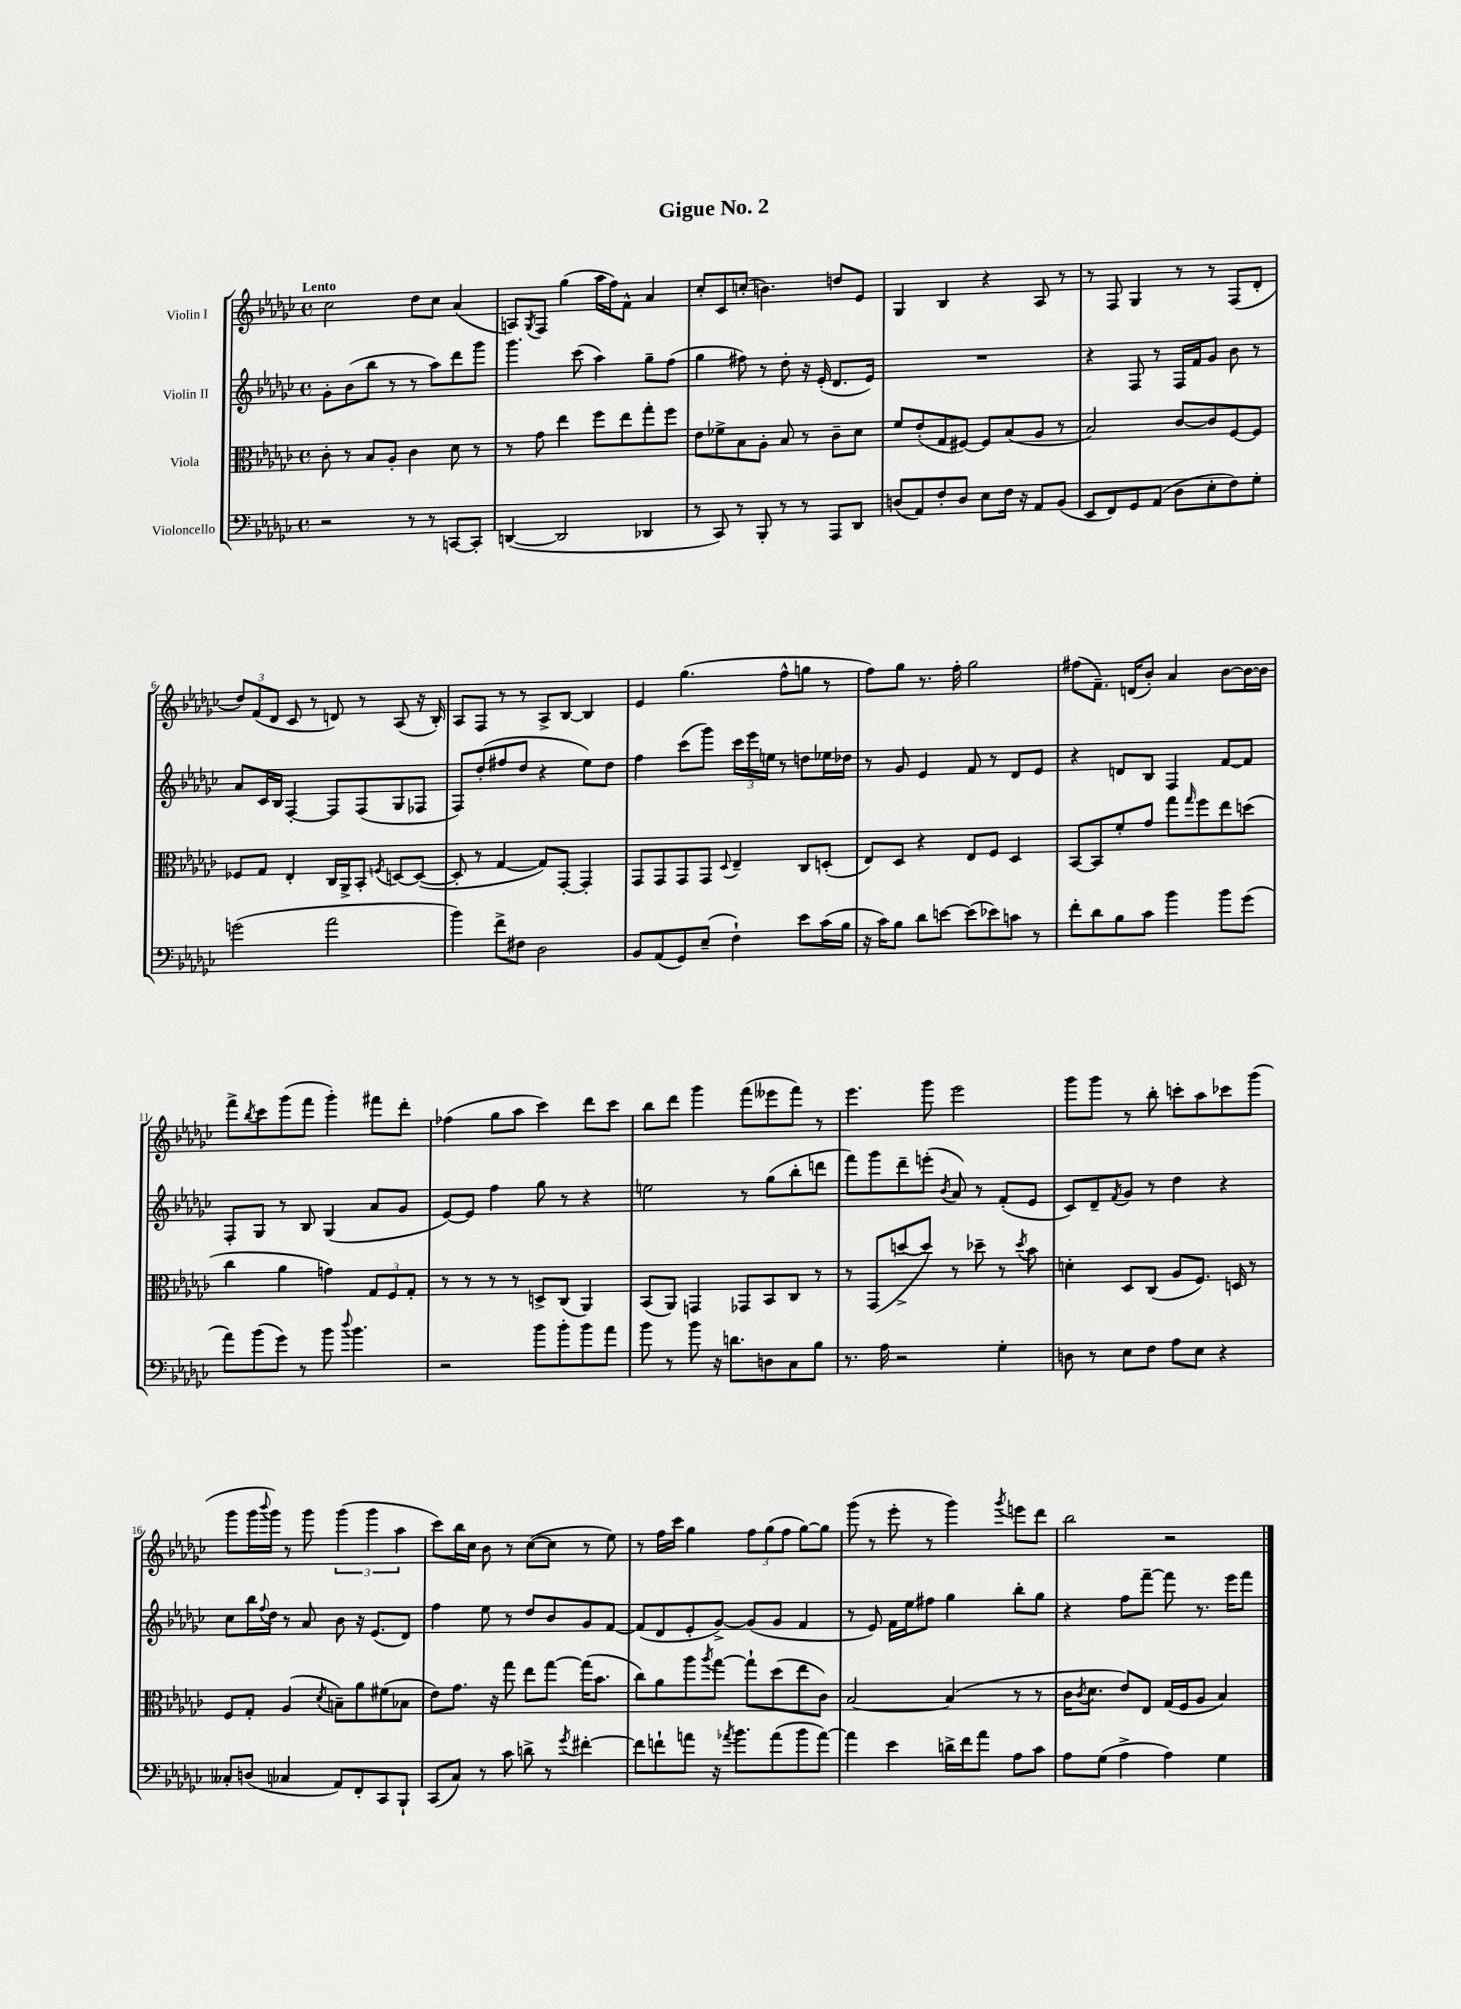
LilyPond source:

\header { title = "Gigue No. 2" }
<<
\new StaffGroup <<
\new Staff = "s0" \with { instrumentName = "Violin I" } {
    \clef treble \key ges \major \defaultTimeSignature \time 4/4 \tempo "Lento"
    ces''2 des''8 ces''8 aes'4( |
    a8) \acciaccatura { ges8 } f8 ges''4( aes''16 f''16) f'8-^ aes'4 |
    ces''8-. ces'8 c''8-.( b'4.) d''8 ees'8 |
    ges4 bes4 r4 aes8 r8 |
    r8 f8 ges4 r8 r8 f8( des'8-. |
    \tuplet 3/2 { des''8) f'8( des'8 } ces'8 r8 d'8) r8 aes8( r16 bes16-.) |
    aes8 f8 r8 r8 aes8-> bes8~ bes4 |
    ees'4 ges''4.( f''8-^ g''8 r8 |
    f''8) ges''8 r8. f''16-. ges''2 |
    fis''8( f'8.--) d'16( bes'8-.) aes'4 bes'8~ bes'16~ bes'16 |
    f'''8-> \acciaccatura { bes''8 } ces'''8 ges'''8( f'''8 ges'''4-.) fis'''8 des'''8-. |
    fes''4( ges''8 aes''8 ces'''4) des'''8 ces'''8 |
    bes''8 des'''8 ges'''4 f'''8( eeses'''8 f'''8) r8 |
    ees'''4. ges'''8 ees'''2 |
    ges'''8 ges'''8 r8 bes''8-. c'''8-. aes''8 ces'''8 ges'''8( |
    ges'''8 ges'''16 \appoggiatura { bes'''8 } ges'''16) r8 ges'''8 \tuplet 3/2 { ges'''4( ges'''4 aes''4 } |
    ces'''8) bes''16 ces''16 bes'8 r8 ces''8~( ces''8 r8 ees''8) |
    r8 f''16 ces'''16 ges''4 \tuplet 3/2 { f''8 ges''8( f''8 } ges''8~) ges''8 |
    ges'''8( r8 ees'''8-. r8 ges'''4) \acciaccatura { ges'''8 } e'''8 des'''8 |
    bes''2 r2 \bar "|." |
}
\new Staff = "s1" \with { instrumentName = "Violin II" } {
    \clef treble \key ges \major \defaultTimeSignature \time 4/4
    ges'8-. bes'8( bes''8 r8 r8 aes''8) des'''8 ges'''8 |
    ges'''4. ces'''8( aes''4) ges''8-- f''8( |
    ges''4 fis''8) r8 des''8-. r16 ees'16-.( des'8. ees'16) |
    R1 |
    r4 f8 r8 f16 f'16 ges'8 bes'8 r8 |
    aes'8 ces'16 bes16 f4~-. f8 f8( ges8 fes8 |
    f8) des''8-.( fis''8 des''8 r4 ees''8) des''8 |
    f''4 ces'''8( ges'''8) \tuplet 3/2 { ces'''16 ees'''16 e''16 } r8 d''8 ees''16 des''16 |
    r8 ges'8 ees'4 f'8 r8 des'8 ees'8 |
    r4 d'8 bes8 f4 f'8~ f'8 |
    f8-. ges8 r8 bes8 ges4( aes'8 ges'8 |
    ees'8~) ees'8 f''4 ges''8 r8 r4 |
    e''2 r8 ges''8( bes''8-. d'''8 |
    f'''8) ges'''8 des'''8-- e'''8-.( \acciaccatura { bes'8 } aes'8) r8 f'8-.( ees'8 |
    ces'8) des'8-- \acciaccatura { f'8 } ges'8 r8 des''4 r4 |
    ces''8 bes''16 \appoggiatura { f''8 } des''16 r8 aes'8 bes'8 r16 ees'8.( des'8) |
    f''4 ees''8 r8 des''8 bes'8 ges'8 f'8~ |
    f'8( des'8 ees'8-. ges'8~->) ges'8( ges'8 f'4 |
    r8 ees'8) f'16 ees''16 fis''8 ges''4 bes''8-. ges''8 |
    r4 f''8 f'''8~-- f'''8 r8. ees'''16 f'''8 \bar "|." |
}
\new Staff = "s2" \with { instrumentName = "Viola" } {
    \clef alto \key ges \major \defaultTimeSignature \time 4/4
    ces'8-. r8 bes8 aes8-. ces'4 des'8 r8 |
    r8 ges'8 ees''4 f''8 ees''8 ges''8-. f''8 |
    ees'8 fes'8-> bes8 aes8-. bes8 r8 ces'8-- des'8 |
    f'8 ees'8-.( ges8 fis8~) fis8 bes8( aes8 r8 |
    bes2) ces'8~ ces'8 f8~ f8 |
    fes8 ges8 ees4-. ces16 aes,16-> bes,8-. \acciaccatura { f8 } d8~ d8~( |
    d8-. r8 ges4~ ges8) ges,8~-. ges,4-. |
    ges,8 ges,8 ges,8 ges,8 \appoggiatura { des8 } ees4-- ces8 d8-.( |
    ees8) des8 r4 ees8 f8 des4 |
    bes,8~ bes,8 f'8-. ges'8 ges''8 \grace { ges''16 } f''8 ees''8 d''8( |
    ces''4 aes'4 g'4) \tuplet 3/2 { ges8 f8 ges8-. } |
    r8 r8 r8 r8 d8-> ces8( aes,4) |
    bes,8( aes,8) g,4 ges,8 bes,8 ces8 r8 |
    r8 ges,8( d''8~-> d''8) r8 des''8-- r8 \acciaccatura { des''8 } bes'8 |
    d'4-. des8 ces8( aes8 f8.) d16 r8 |
    f8 ges8-. aes4( \acciaccatura { des'8 } b8--) aes'8 fis'8( bes8 |
    ees'8) ges'8. r16 ges''8 ees''8 ges''8~ ges''16( bes'8. |
    ces''8) aes'8 aes''8 \acciaccatura { aes''8 } ges''8~ ges''8-! des''8( ees''8 ces'8) |
    bes2~ bes4( r8 r8 |
    ces'16 \acciaccatura { ces'8 } des'8. ees'8) ees8 ges16( f16 aes8 bes4) \bar "|." |
}
\new Staff = "s3" \with { instrumentName = "Violoncello" } {
    \clef bass \key ges \major \defaultTimeSignature \time 4/4
    r2 r8 r8 c,8~ c,8-. |
    d,4~( d,2 des,4 |
    r8 ces,8) r8 bes,,8-. r8 r8 aes,,8 des,8 |
    d8( aes,8) f8-. d8 ees8 f16 r16 aes,8 bes,8( |
    ees,8 f,8) ges,8 aes,8( des8 ees8-. f8) ges8-. |
    g'2( aes'2 |
    bes'4) f'8-> fis8 des2 |
    bes,8 aes,8( ges,8) ees8--( f4-!) ees'8 ces'16( bes16 |
    r16 ces'16) bes8 des'8 e'8~ e'8( ees'8) c'8 r8 |
    f'8-. des'8 bes8 ces'8 bes'4 bes'8 ges'8( |
    aes'8) bes'8( ges'8) r8 bes'8 \appoggiatura { des''8 } bes'4. |
    r2 bes'8 bes'8-. bes'8 aes'8 |
    bes'8 r8 bes'8 r16 d'8. d8 ces8 bes8 |
    r8. aes16 r2 ges4-. |
    d8 r8 ees8 f8 aes8 ees8 r4 |
    ceses8-. d8( ces4 aes,8) f,8-. ces,8 bes,,8-! |
    ces,8( ces8) r8 ces'8 d'8-> r8 \acciaccatura { ges'8 } fis'4~-. |
    fis'8 f'8-! a'8 r16 \acciaccatura { aes'8 } bes'8. aes'8( bes'8 aes'8~) |
    aes'4 ees'4 d'16-> f'16 aes'8 aes8 ces'8 |
    aes8 ges8( aes4-> aes4) ges4 \bar "|." |
}
>>
>>
